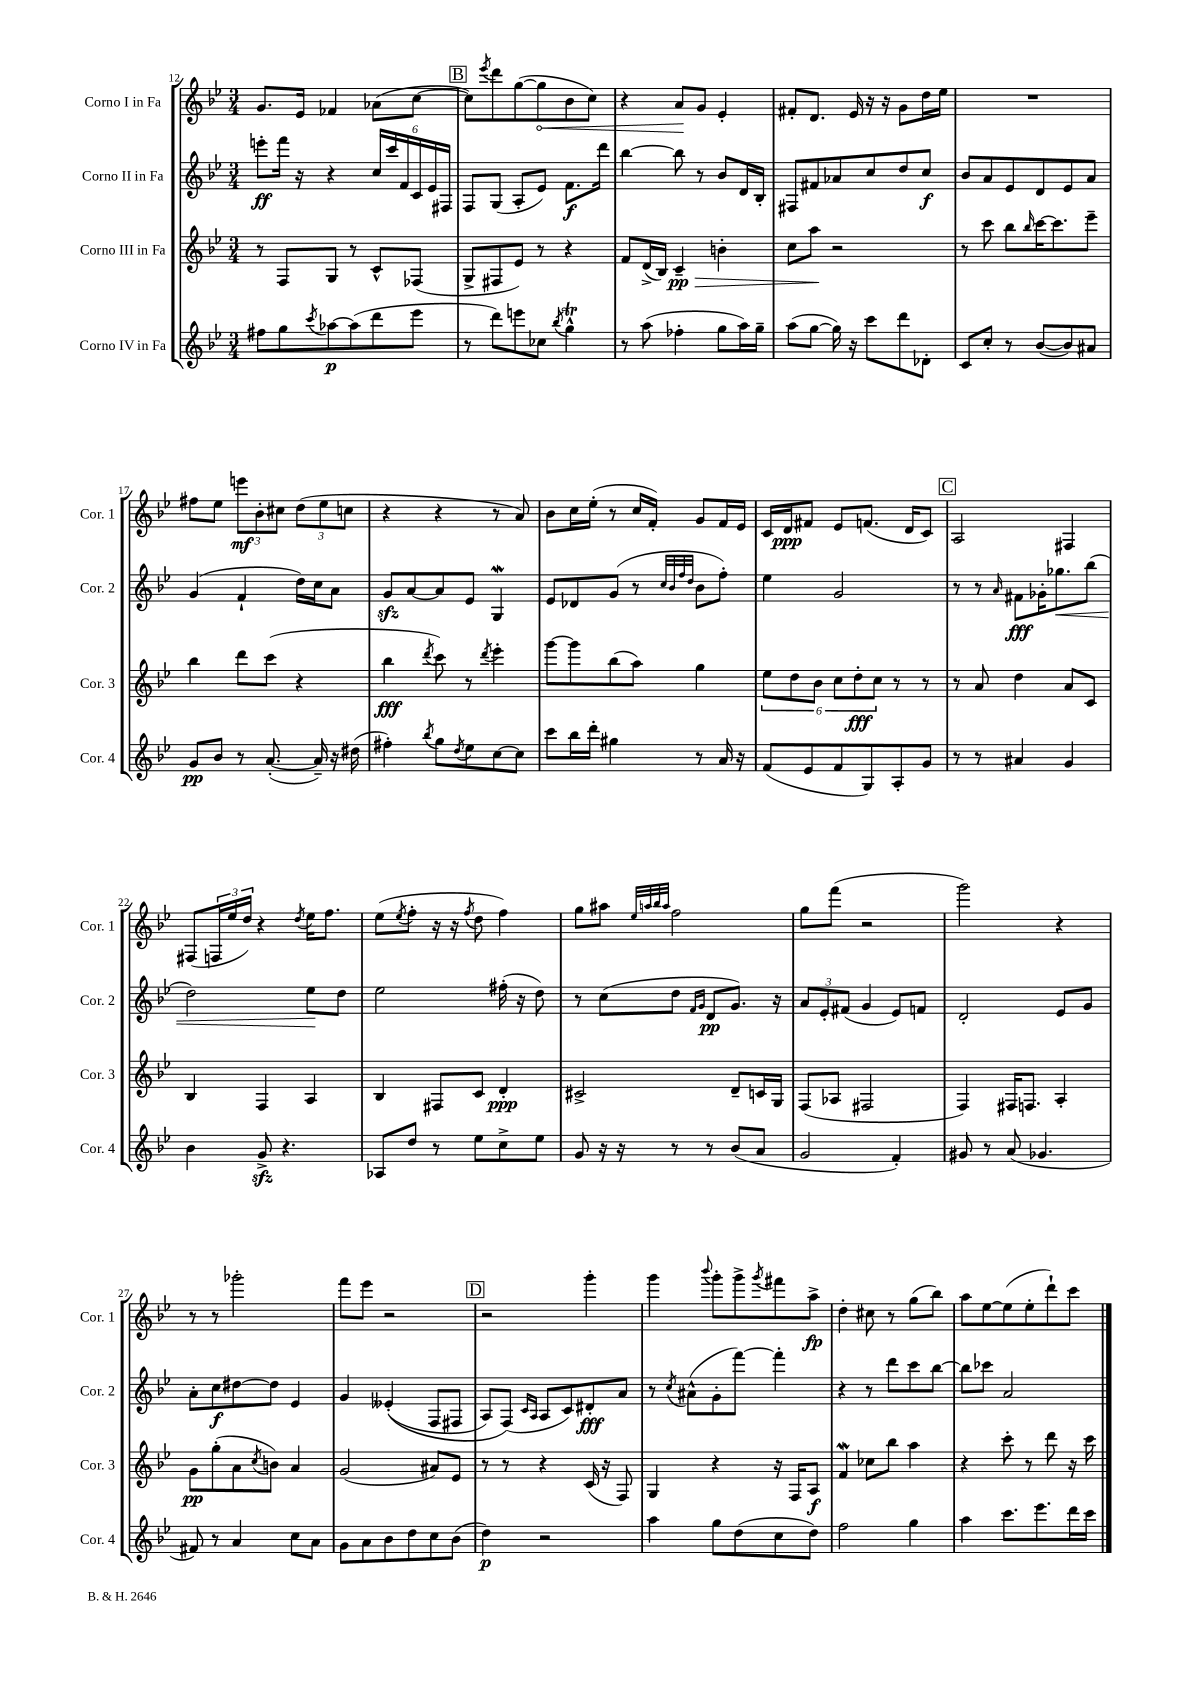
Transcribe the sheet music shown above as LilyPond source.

<<
\new StaffGroup <<
\new Staff = "s0" \with { instrumentName = "Corno I in Fa" shortInstrumentName = "Cor. 1" } {
    \clef treble \key bes \major \numericTimeSignature \time 3/4
    g'8. ees'16 fes'4 aes'8( c''8~ |
    \mark \markup { \box "B" } c''8) \acciaccatura { ees'''8 } d'''8 g''8~( \once \override Hairpin.circled-tip = ##t g''8\< bes'8 c''8) |
    r4 a'8\! g'8 ees'4-. |
    fis'8-. d'8. ees'16 r16 r16 g'8 d''16 ees''16 |
    R2. |
    fis''8 ees''8 \tuplet 3/2 { e'''8\mf bes'8-. cis''8 } \tuplet 3/2 { d''8( ees''8 c''8 } |
    r4 r4 r8 a'8) |
    bes'8 c''16 ees''16-.( r8 c''16 f'16-.) g'8 f'16 ees'16 |
    c'16 d'16\ppp fis'8 ees'8 f'8.( d'16 c'8) |
    \mark \markup { \box "C" } a2 fis4 |
    fis8( \tuplet 3/2 { f16 ees''16 d''16) } r4 \acciaccatura { d''8 } ees''16 f''8. |
    ees''8( \acciaccatura { ees''8 } f''8-. r16 r16 \acciaccatura { f''8 } d''8 f''4) |
    g''8 ais''8 \grace { ees''32 a''32 bes''32 a''32 } f''2 |
    g''8 f'''8( r2 |
    g'''2) r4 |
    r8 r8 ges'''2-. |
    f'''8 ees'''8 r2 |
    \mark \markup { \box "D" } r2 g'''4-. |
    g'''4 \appoggiatura { bes'''8 } g'''8-. g'''8-> \acciaccatura { g'''8 } fis'''8 a''8->\fp |
    d''4-. cis''8 r8 g''8( bes''8) |
    a''8 ees''8~ ees''8( ees''8-. d'''8-!) c'''8 \bar "|." |
}
\new Staff = "s1" \with { instrumentName = "Corno II in Fa" shortInstrumentName = "Cor. 2" } {
    \clef treble \key bes \major \numericTimeSignature \time 3/4
    e'''8-.\ff f'''16 r16 r4 \tuplet 6/4 { c''16 c'''16 f'16 c'16 ees'16 fis16 } |
    \mark \markup { \box "B" } f8 g8( a8-. ees'8) f'8.\f d'''16 |
    bes''4~ bes''8 r8 bes'8 d'16 bes16-. |
    fis8 fis'8 aes'8 c''8 d''8 c''8\f |
    bes'8 a'8 ees'8 d'8 ees'8 a'8 |
    g'4( f'4-! d''16) c''16 a'8 |
    g'8\sfz a'8~ a'8 ees'8 g4\mordent |
    ees'8 des'8 g'8( r8 \grace { c''32 bes'32 f''32 d''32 } bes'8 f''8-.) |
    ees''4 g'2 |
    \mark \markup { \box "C" } r8 r8 \grace { a'16 } fis'8\fff ges'16-. ges''8.\< bes''8( |
    d''2) ees''8\! d''8 |
    ees''2 fis''16-.( r16 d''8) |
    r8 c''8( d''8 \grace { f'16 g'16 } d'8\pp g'8.) r16 |
    \tuplet 3/2 { a'8 ees'8-. fis'8( } g'4 ees'8) f'8 |
    d'2-. ees'8 g'8 |
    a'8-. c''8\f dis''8~ dis''8 ees'4 |
    g'4 eeses'4-.(\( f8 fis8 |
    \mark \markup { \box "D" } a8) f8(\) \grace { c'16 a16 } a8 c'8) dis'8-.\fff a'8 |
    r8 \acciaccatura { c''8 } ais'8-^( g'8-. f'''8~) f'''4-. |
    r4 r8 d'''8 c'''8 bes''8~ |
    bes''8 ces'''8 a'2 \bar "|." |
}
\new Staff = "s2" \with { instrumentName = "Corno III in Fa" shortInstrumentName = "Cor. 3" } {
    \clef treble \key bes \major \numericTimeSignature \time 3/4
    r8 f8 g8 r8 c'8-^ fes8( |
    \mark \markup { \box "B" } g8-> fis8 ees'8) r8 r4 |
    f'8 d'16->( bes16) c'4--\pp\> b'4-. |
    c''8 a''8\! r2 |
    r8 c'''8 bes''8 \grace { bes''16 } c'''16~ c'''8. ees'''8-- |
    bes''4 d'''8 c'''8( r4 |
    bes''4\fff \acciaccatura { d'''8 } c'''8) r8 \acciaccatura { d'''8 } ees'''4-. |
    g'''8~ g'''8 bes''8( a''8) g''4 |
    \tuplet 6/4 { ees''8 d''8 bes'8 c''8 d''8-.\fff c''8 } r8 r8 |
    \mark \markup { \box "C" } r8 a'8 d''4 a'8 c'8 |
    bes4 f4 a4 |
    bes4 fis8 c'8 d'4-.\ppp |
    cis'2-> d'8-- c'16 g16 |
    f8( aes8 fis2 |
    f4) fis16 f8. a4-. |
    g'8\pp g''8-.( a'8 \acciaccatura { c''8 } b'8) a'4 |
    g'2( ais'8) ees'8 |
    \mark \markup { \box "D" } r8 r8 r4 c'16( r16 f8) |
    g4 r4 r16 f16 a8\f |
    f'4\mordent ces''8 bes''8 a''4 |
    r4 c'''8-. r8 d'''8 r16 c'''16 \bar "|." |
}
\new Staff = "s3" \with { instrumentName = "Corno IV in Fa" shortInstrumentName = "Cor. 4" } {
    \clef treble \key bes \major \numericTimeSignature \time 3/4
    fis''8 g''8 \acciaccatura { c'''8 } aes''8~\p aes''8( d'''8 ees'''8 |
    \mark \markup { \box "B" } r8 d'''8) e'''8 ces''8 \acciaccatura { bes''8 } g''4-^\trill |
    r8 a''8( fes''4-. g''8 a''16) g''16-- |
    a''8( g''8~ g''16) r16 c'''8 d'''8 des'8-. |
    c'8 c''8-. r8 bes'8~( bes'8) ais'8 |
    g'8\pp bes'8 r8 a'8.~-.( a'16--) r16 dis''16( |
    fis''4-.) \acciaccatura { bes''8 } g''8 \acciaccatura { d''8 } ees''8 c''8~ c''8 |
    c'''8 bes''16 d'''16-. gis''4 r8 a'16 r16 |
    f'8( ees'8 f'8 g8) a8-. g'8 |
    \mark \markup { \box "C" } r8 r8 ais'4 g'4 |
    bes'4 g'8->\sfz r4. |
    aes8 d''8 r8 ees''8 c''8-> ees''8 |
    g'8 r16 r16 r8 r8 bes'8( a'8 |
    g'2 f'4-.) |
    gis'8 r8 a'8( ges'4. |
    fis'8) r8 a'4 c''8 a'8 |
    g'8 a'8 bes'8 d''8 c''8 bes'8( |
    \mark \markup { \box "D" } d''4\p) r2 |
    a''4 g''8 d''8( c''8 d''8) |
    f''2 g''4 |
    a''4 c'''8. ees'''8. d'''16 c'''16 \bar "|." |
}
>>
>>
\layout { \context { \Score currentBarNumber = #12 } }
